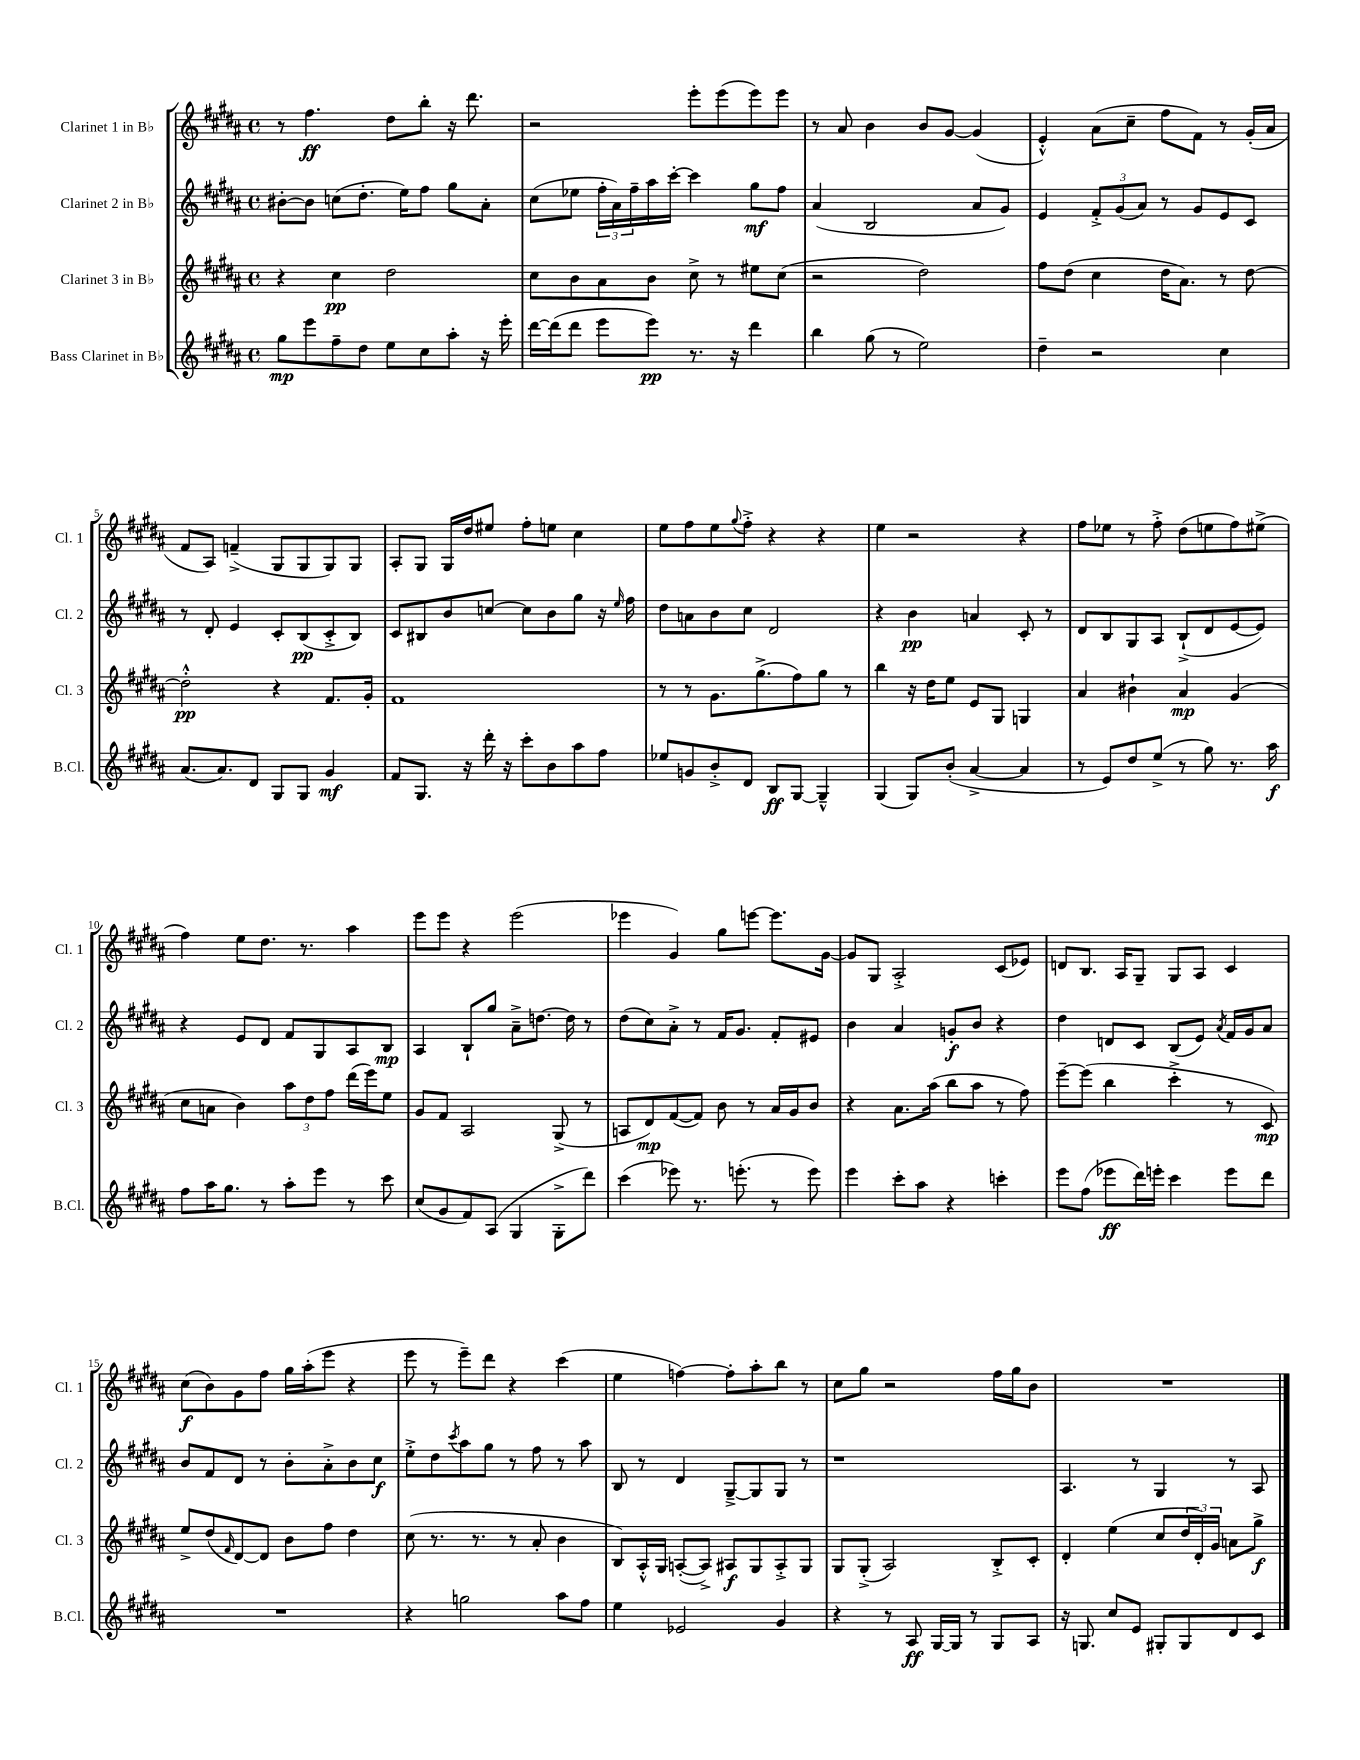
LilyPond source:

<<
\new StaffGroup <<
\new Staff = "s0" \with { instrumentName = "Clarinet 1 in Bb" shortInstrumentName = "Cl. 1" } {
    \clef treble \key b \major \defaultTimeSignature \time 4/4
    r8 fis''4.\ff dis''8 b''8-. r16 dis'''8. |
    r2 e'''8-. e'''8( e'''8) e'''8 |
    r8 ais'8 b'4 b'8 gis'8~ gis'4( |
    e'4-.-^) ais'8( cis''8-- fis''8 fis'8) r8 gis'16-.( ais'16 |
    fis'8 ais8) f'4--->( gis8 gis8 gis8) gis8 |
    ais8-. gis8 gis16 dis''16 eis''8 fis''8-. e''8 cis''4 |
    e''8 fis''8 e''8 \appoggiatura { gis''8 } fis''8-.-> r4 r4 |
    e''4 r2 r4 |
    fis''8 ees''8 r8 fis''8-.-> dis''8( e''8 fis''8) eis''8->( |
    fis''4) e''8 dis''8. r8. ais''4 |
    e'''8 e'''8 r4 e'''2( |
    ees'''4 gis'4) gis''8 e'''8~ e'''8. gis'16~ |
    gis'8 gis8 ais2-.-> cis'8( ees'8) |
    d'8 b8. ais16 gis8-- gis8 ais8 cis'4 |
    cis''8\f( b'8) gis'8 fis''8 gis''16 ais''16-.( e'''8 r4 |
    e'''8 r8 e'''8--) dis'''8 r4 cis'''4( |
    e''4 f''4~) f''8-. ais''8-. b''8 r8 |
    cis''8 gis''8 r2 fis''16 gis''16 b'8 |
    R1 \bar "|." |
}
\new Staff = "s1" \with { instrumentName = "Clarinet 2 in Bb" shortInstrumentName = "Cl. 2" } {
    \clef treble \key b \major \defaultTimeSignature \time 4/4
    bis'8~-. bis'8 c''8( dis''8.-. e''16) fis''8 gis''8 ais'8-. |
    cis''8( ees''8 \tuplet 3/2 { fis''16-. ais'16) fis''16-- } ais''16 cis'''16~-. cis'''4 gis''8\mf fis''8 |
    ais'4( b2 ais'8 gis'8) |
    e'4 \tuplet 3/2 { fis'8-.-> gis'8( ais'8) } r8 gis'8 e'8 cis'8 |
    r8 dis'8-. e'4 cis'8-. b8\pp( cis'8-.-> b8) |
    cis'8 bis8 b'8 c''8~ c''8 b'8 gis''8 r16 \grace { e''16 } fis''16 |
    dis''8 a'8 b'8 cis''8 dis'2 |
    r4 b'4\pp a'4 cis'8-. r8 |
    dis'8 b8 gis8 ais8 b8-!->( dis'8 e'8~ e'8) |
    r4 e'8 dis'8 fis'8 gis8 ais8 b8\mp |
    ais4 b8-! gis''8 ais'8---> d''8.~ d''16 r8 |
    dis''8( cis''8) ais'8-.-> r8 fis'16 gis'8. fis'8-. eis'8 |
    b'4 ais'4 g'8-.\f b'8 r4 |
    dis''4 d'8 cis'8 b8( e'8) \acciaccatura { ais'8 } fis'16 gis'16 ais'8 |
    b'8 fis'8 dis'8 r8 b'8-. ais'8-.-> b'8 cis''8\f |
    e''8-.-> dis''8 \acciaccatura { cis'''8 } ais''8 gis''8 r8 fis''8 r8 ais''8 |
    b8 r8 dis'4 gis8~---> gis8 gis8 r8 |
    r1 |
    ais4. r8 gis4 r8 ais8 \bar "|." |
}
\new Staff = "s2" \with { instrumentName = "Clarinet 3 in Bb" shortInstrumentName = "Cl. 3" } {
    \clef treble \key b \major \defaultTimeSignature \time 4/4
    r4 cis''4\pp dis''2 |
    cis''8 b'8 ais'8 b'8 cis''8-> r8 eis''8 cis''8( |
    r2 dis''2) |
    fis''8 dis''8( cis''4 dis''16 ais'8.) r8 dis''8~ |
    dis''2-.-^\pp r4 fis'8. gis'16-. |
    fis'1 |
    r8 r8 gis'8. gis''8.->( fis''8) gis''8 r8 |
    b''4 r16 dis''16 e''8 e'8 gis8 g4 |
    ais'4 bis'4-! ais'4\mp gis'4( |
    cis''8 a'8 b'4) \tuplet 3/2 { ais''8 dis''8 fis''8 } dis'''16( e'''16) e''8 |
    gis'8 fis'8 ais2 gis8->( r8 |
    a8 dis'8\mp) fis'8~( fis'8) b'8 r8 ais'16 gis'16 b'8 |
    r4 ais'8. ais''16( b''8 ais''8 r8 fis''8) |
    e'''8~-- e'''8( b''4 cis'''4-.-> r8 cis'8\mp) |
    e''8-> dis''8( \grace { fis'16 } dis'8~) dis'8 b'8 fis''8 dis''4 |
    cis''8( r8. r8. r8 ais'8-. b'4 |
    b8) ais16-.-^ gis16 a8~-.( a8->) ais8\f gis8 ais8-.-> gis8 |
    gis8 gis8-.->( ais2) b8-.-> cis'8-. |
    dis'4-. e''4( cis''8 \tuplet 3/2 { dis''16 dis'16-.) gis'16 } a'8 gis''8->\f \bar "|." |
}
\new Staff = "s3" \with { instrumentName = "Bass Clarinet in Bb" shortInstrumentName = "B.Cl." } {
    \clef treble \key b \major \defaultTimeSignature \time 4/4
    gis''8\mp e'''8 fis''8-- dis''8 e''8 cis''8 ais''8-. r16 e'''16-. |
    dis'''16~ dis'''16( dis'''8 e'''8 e'''8\pp) r8. r16 dis'''4 |
    b''4 gis''8( r8 e''2) |
    dis''4-- r2 cis''4 |
    ais'8.( ais'8.) dis'8 gis8 gis8 gis'4\mf |
    fis'8 gis8. r16 dis'''16-. r16 cis'''8-. b'8 ais''8 fis''8 |
    ees''8 g'8 b'8-.-> dis'8 b8\ff gis8~ gis4---^ |
    gis4( gis8) b'8-.( ais'4~-> ais'4 |
    r8 e'8) dis''8 e''8->( r8 gis''8) r8. ais''16\f |
    fis''8 ais''16 gis''8. r8 ais''8-. e'''8 r8 cis'''8 |
    cis''8( gis'8 fis'8) ais8( gis4 gis8-.-> dis'''8) |
    cis'''4( ees'''8) r8. e'''8.-.( r8 e'''8) |
    e'''4 cis'''8-. ais''8 r4 c'''4-. |
    e'''8 fis''8( ees'''8\ff dis'''16) e'''16-. cis'''4 e'''8 dis'''8 |
    R1 |
    r4 g''2 ais''8 fis''8 |
    e''4 ees'2 gis'4 |
    r4 r8 ais8\ff gis16~ gis16 r8 gis8 ais8 |
    r16 g8. cis''8 e'8 gis8-. gis8 dis'8 cis'8 \bar "|." |
}
>>
>>
